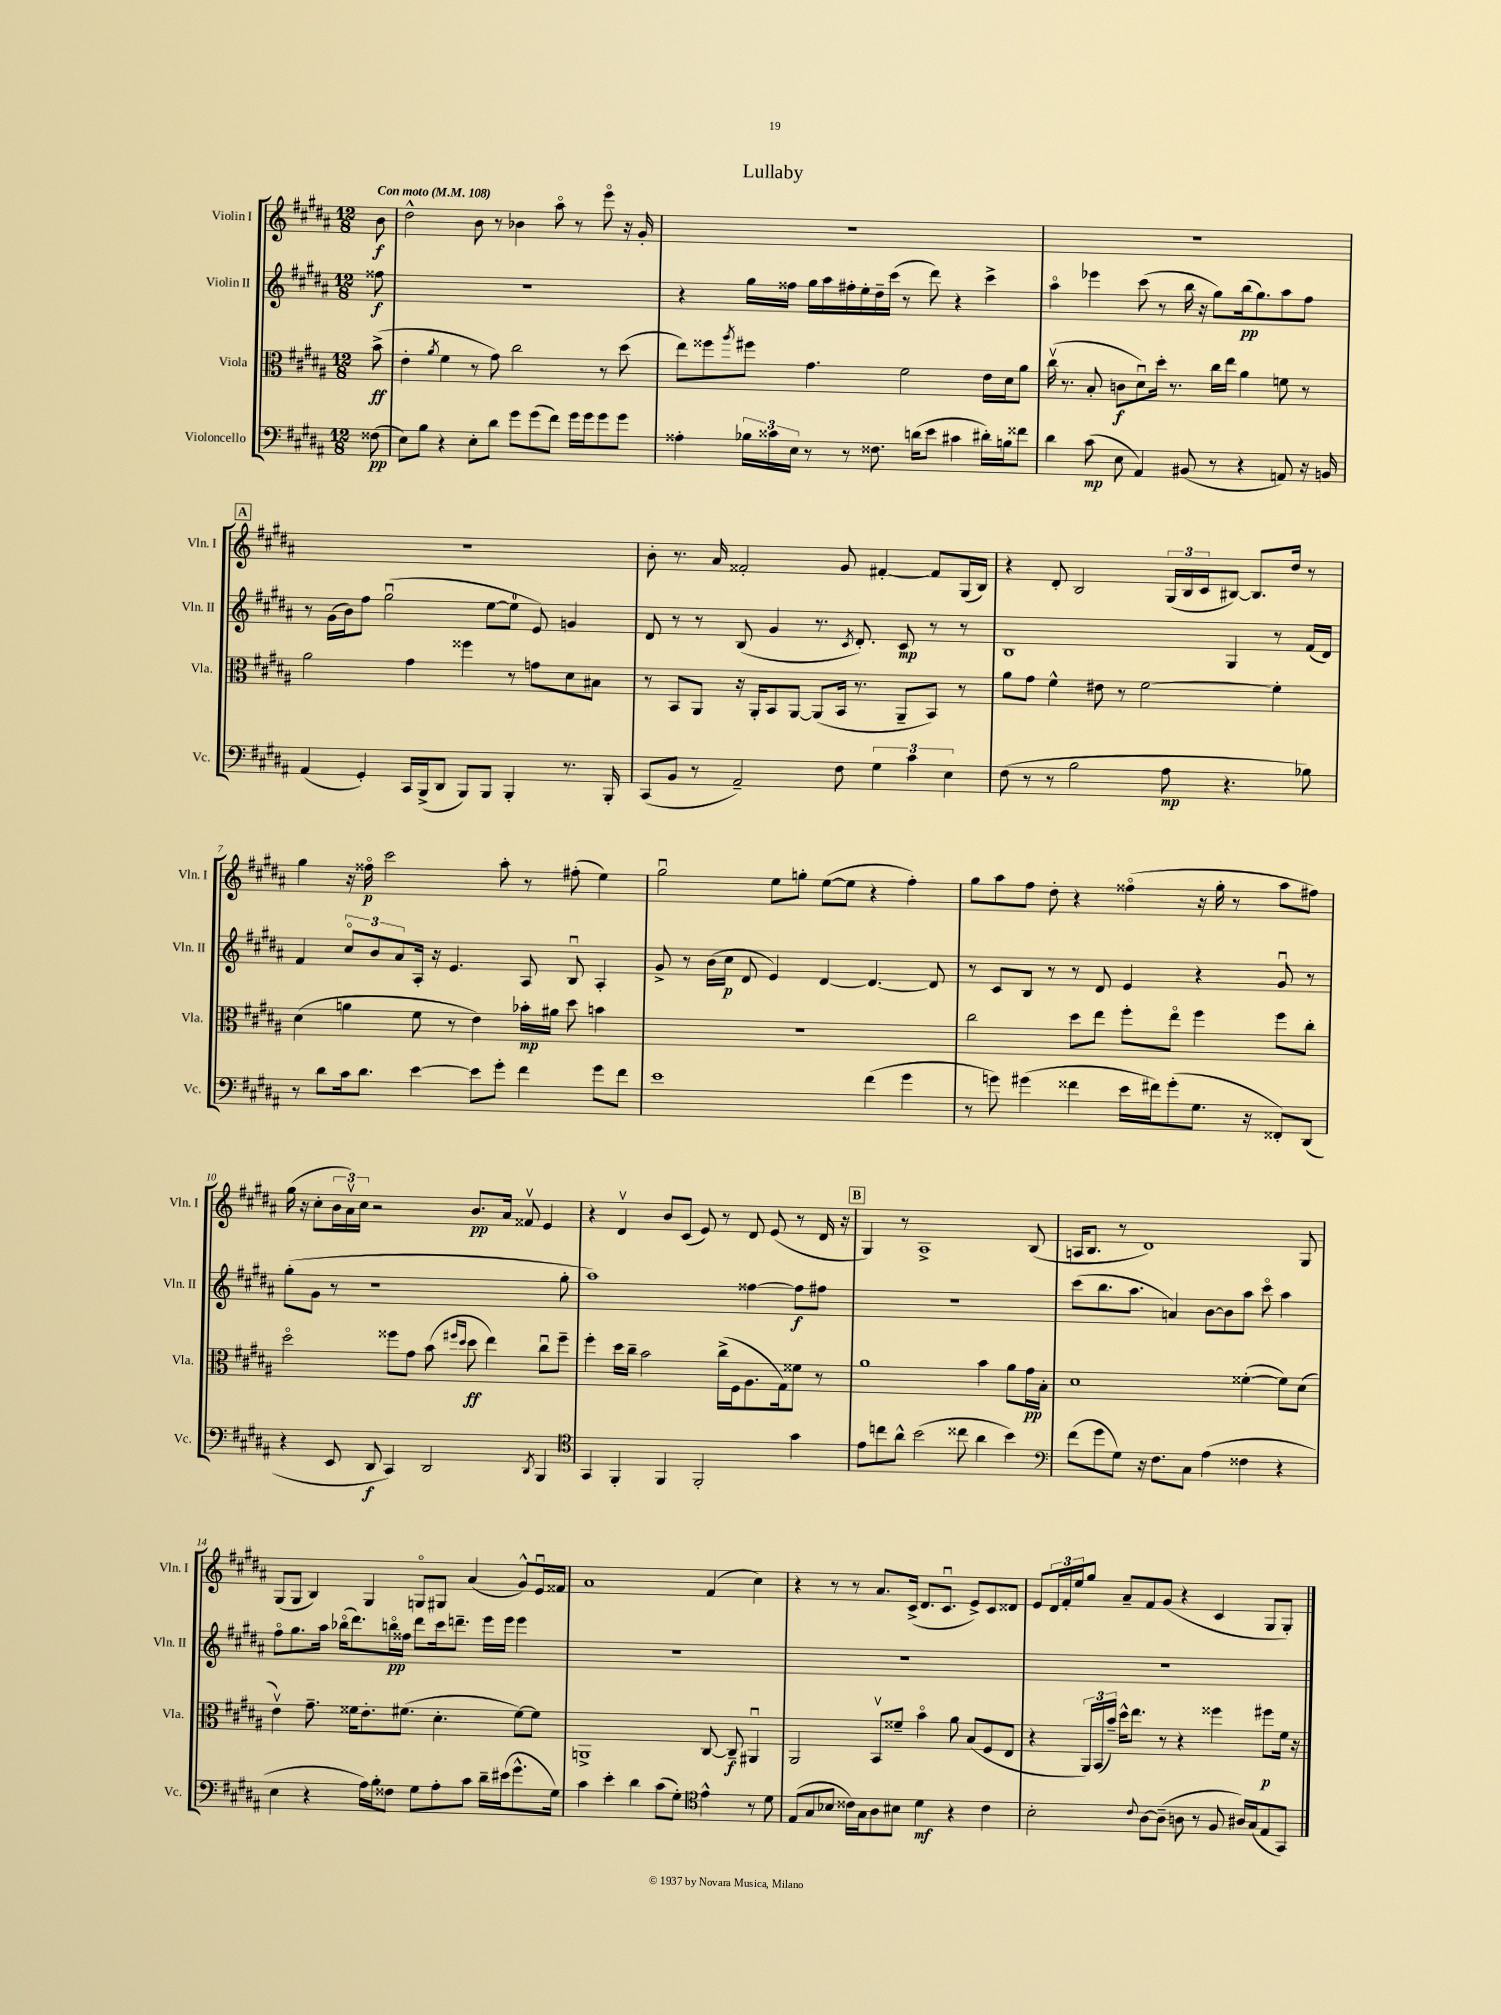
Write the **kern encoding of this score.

**kern	**dynam	**kern	**dynam	**kern	**dynam	**kern	**dynam
*part4	*part4	*part3	*part3	*part2	*part2	*part1	*part1
*staff4	*staff4	*staff3	*staff3	*staff2	*staff2	*staff1	*staff1
*I"Violoncello	*	*I"Viola	*	*I"Violin II	*	*I"Violin I	*
*I'Vc.	*	*I'Vla.	*	*I'Vln. II	*	*I'Vln. I	*
*clefF4	*	*clefC3	*	*clefG2	*	*clefG2	*
*k[f#c#g#d#a#]	*	*k[f#c#g#d#a#]	*	*k[f#c#g#d#a#]	*	*k[f#c#g#d#a#]	*
*M12/8	*	*M12/8	*	*M12/8	*	*M12/8	*
*MM108	*	*MM108	*	*MM108	*	*MM108	*
=	=	=	=	=	=	=	=
!	!	!	!	!	!	!LO:TX:a:B:t=Con moto	!
(8F##X\	pp	(8b^\	ff	8ff##X\	f	8b\	f
=1	=1	=1	=1	=1	=1	=1	=1
8E\L)	.	4e'\	.	1.r	.	2dd#^^\	.
8B\J	.	.	.	.	.	.	.
.	.	8qa#/	.	.	.	.	.
4r	.	4f#\	.	.	.	.	.
8E'\L	.	8r	.	.	.	8b\	.
8d#\J	.	8g#\)	.	.	.	8r	.
8g#\L	.	2cc#\	.	.	.	4b-X\	.
(8g#\	.	.	.	.	.	.	.
8f#\J)	.	.	.	.	.	8aa#\	.
16g#\LL	.	.	.	.	.	8r	.
16g#\J	.	.	.	.	.	.	.
8g#\	.	8r	.	.	.	8eee\	.
8g#\J	.	(8dd#\	.	.	.	16r	.
.	.	.	.	.	.	16g#'/	.
=2	=2	=2	=2	=2	=2	=2	=2
4A##X'\	.	8ee\L)	.	4r	.	1.r	.
.	.	8ff##X\	.	.	.	.	.
.	.	8qaa#/	.	.	.	.	.
24B-X\LL	.	8ff#X\J	.	16gg#\LL	.	.	.
24c##X\	.	.	.	.	.	.	.
.	.	.	.	16ff##X\JJ	.	.	.
24E\JJ	.	.	.	.	.	.	.
8r	.	4.g#\	.	16gg#\LL	.	.	.
.	.	.	.	16aa#\	.	.	.
8r	.	.	.	16ff#X'\	.	.	.
.	.	.	.	16ee'\	.	.	.
8.F##X\	.	.	.	16dd#~\	.	.	.
.	.	.	.	(16ccc#\JJ	.	.	.
.	.	2f#\	.	8r	.	.	.
(16dn\KL	.	.	.	.	.	.	.
8e\J	.	.	.	8ddd#\)	.	.	.
4c#X\	.	.	.	4r	.	.	.
16d#X'\LL)	.	16e\LL	.	4ccc#^\	.	.	.
16Bn\J	.	16d#\J	.	.	.	.	.
8f##X\J	.	8a#\J	.	.	.	.	.
=3	=3	=3	=3	=3	=3	=3	=3
4d#\	.	(16cc#v\	.	4aa#\	.	1.r	.
.	.	8.r	.	.	.	.	.
(8c#\	mp	8B'/	.	4eee-X\	.	.	.
8E\	.	8cn\L	f	.	.	.	.
4AA#/)	.	8d#u\)	.	(8ccc#\	.	.	.
.	.	16dd#'\Jk	.	8r	.	.	.
.	.	8.r	.	.	.	.	.
(8BB#X/	.	.	.	16bb\	.	.	.
.	.	.	.	16r	.	.	.
8r	.	16cc#\LL	.	8gg#\L)	.	.	.
.	.	16ee\JJ	.	.	.	.	.
4r	.	4a#\	.	(16bb\k	pp	.	.
.	.	.	.	8.gg#\)	.	.	.
8AAn/)	.	8fn\	.	8aa#\	.	.	.
16r	.	8r	.	8ff#\J	.	.	.
16BBn/	.	.	.	.	.	.	.
!!LO:LB:g=z
!!LO:REH:place=s1:t=A
=4	=4	=4	=4	=4	=4	=4	=4
(4AA#/	.	2a#\	.	8r	.	1.r	.
.	.	.	.	(16g#\LL	.	.	.
.	.	.	.	16b\J)	.	.	.
4GG#'/)	.	.	.	8ff#\J	.	.	.
.	.	.	.	(2gg#u\	.	.	.
16CC#/LL	.	4g#\	.	.	.	.	.
(16BBB^/J	.	.	.	.	.	.	.
8DD#/J	.	.	.	.	.	.	.
8BBB/L)	.	4ff##X\	.	.	.	.	.
8BBB/J	.	.	.	[8ee\L	.	.	.
4BBB'/	.	8r	.	8ee\J]	.	.	.
.	.	8gn\L	.	8e/)	.	.	.
8.r	.	8d#\	.	4gn/	.	.	.
.	.	8B#X\J	.	.	.	.	.
16BBB'/	.	.	.	.	.	.	.
=5	=5	=5	=5	=5	=5	=5	=5
(8CC#/L	.	8r	.	8d#/	.	8b'\	.
8BB/J	.	8BB/L	.	8r	.	8.r	.
8r	.	8AA#/J	.	8r	.	.	.
.	.	.	.	.	.	16a#/	.
2AA#~/)	.	16r	.	(8B/	.	2f##X'/	.
.	.	16AA#'/KL	.	.	.	.	.
.	.	8BB/	.	4g#/	.	.	.
.	.	[8AA#/J	.	.	.	.	.
.	.	(8AA#/L]	.	8.r	.	.	.
8F#\	.	16BB/Jk	.	.	.	8g#/	.
.	.	.	.	8qc#/	.	.	.
.	.	8.r	.	8.d#'/)	.	.	.
6G#\	.	.	.	.	.	[4f#X'/	.
.	.	8AA#~/L	.	8c#/	mp	.	.
6c#\	.	.	.	.	.	.	.
.	.	8BB/J)	.	8r	.	8f#/L]	.
6E\	.	.	.	.	.	.	.
.	.	8r	.	8r	.	(16G#/L	.
.	.	.	.	.	.	16B/JJ)	.
=6	=6	=6	=6	=6	=6	=6	=6
(8F#\	.	8a#\L	.	1B	.	4r	.
8r	.	8g#\J	.	.	.	.	.
8r	.	4f#^^\	.	.	.	8d#'/	.
2B\	.	.	.	.	.	2B/	.
.	.	8e#X\	.	.	.	.	.
.	.	8r	.	.	.	.	.
.	.	[2f#\	.	.	.	.	.
8A#\	mp	.	.	.	.	(24G#/LL	.
.	.	.	.	.	.	24B/	.
.	.	.	.	.	.	24c#/J	.
4.r	.	.	.	4G#/	.	[8B#X/J)	.
.	.	.	.	.	.	8.B#/L]	.
.	.	4f#'\]	.	8r	.	.	.
.	.	.	.	.	.	16dd#/Jk	.
8B-X\)	.	.	.	(16f#/LL	.	8r	.
.	.	.	.	16d#/JJ)	.	.	.
!!LO:LB:g=z
=7	=7	=7	=7	=7	=7	=7	=7
8r	.	(4d#\	.	4f#/	.	4gg#\	.
8d#\L	.	.	.	.	.	.	.
16c#\k	.	4an\	.	12cc#/L	.	16r	.
8.d#\J	.	.	.	.	.	16ff##X\	p
.	.	.	.	12b/	.	.	.
.	.	.	.	.	.	2ccc#\	.
.	.	.	.	12a#/	.	.	.
[4e\	.	8f#\	.	16A#'/Jk	.	.	.
.	.	.	.	16r	.	.	.
.	.	8r	.	4.e/	.	.	.
8e\L]	.	4e\)	.	.	.	.	.
8g#'\J	.	.	.	.	.	8aa#'\	.
4f#\	.	16b-X'\LL	mp	8A#/	.	8r	.
.	.	16a#X\JJ	.	.	.	.	.
.	.	8dd#\	.	8Bu/	.	(8ff#X'\	.
8g#\L	.	4bn\	.	4A#'/	.	4ee\)	.
8f#\J	.	.	.	.	.	.	.
=8	=8	=8	=8	=8	=8	=8	=8
1e	.	1.r	.	8g#^/	.	2gg#u\	.
.	.	.	.	8r	.	.	.
.	.	.	.	(16b\LL	.	.	.
.	.	.	.	16cc#\JJ	p	.	.
.	.	.	.	8d#/	.	.	.
.	.	.	.	4e/)	.	8ee\L	.
.	.	.	.	.	.	8ggn'\J	.
.	.	.	.	[4d#/	.	([8ee\L	.
.	.	.	.	.	.	8ee\J]	.
(4f#\	.	.	.	4.d#/_	.	4r	.
4g#\	.	.	.	.	.	4ff#'\)	.
.	.	.	.	8d#/]	.	.	.
=9	=9	=9	=9	=9	=9	=9	=9
8r	.	2cc#\	.	8r	.	8gg#\L	.
8gn\)	.	.	.	8c#/L	.	8aa#\	.
(4g#X\	.	.	.	8B/J	.	8ff#\J	.
.	.	.	.	8r	.	8dd#'\	.
4f##X\	.	8dd#\L	.	8r	.	4r	.
.	.	8ee\J	.	8d#/	.	.	.
16e\LL	.	8ff#'\L	.	4e/	.	(4ff##X\	.
16f#X\J)	.	.	.	.	.	.	.
(8g#'\	.	8ee\J	.	.	.	.	.
8.G#\J	.	4ff#\	.	4r	.	16r	.
.	.	.	.	.	.	16gg#'\	.
.	.	.	.	.	.	8r	.
16r	.	.	.	.	.	.	.
8FF##X'/L)	.	8ff#\L	.	8g#u/	.	8aa#\L	.
(8DD#/J	.	8cc#'\J	.	8r	.	8ff#X\J)	.
!!LO:LB:g=z
=10	=10	=10	=10	=10	=10	=10	=10
4r	.	2dd#\	.	(8gg#'\L	.	(16gg#\	.
.	.	.	.	.	.	16r	.
.	.	.	.	8g#\J	.	8cc#'\L	.
8EE/	.	.	.	8r	.	24b\L	.
.	.	.	.	.	.	24a#v\)	.
.	.	.	.	.	.	24cc#\JJ	.
8DD#/	f	.	.	1r	.	2r	.
4CC#/)	.	8ff##X\L	.	.	.	.	.
.	.	8g#\J	.	.	.	.	.
2DD#/	.	(8b\	.	.	.	.	.
.	.	16qqff#X/LL	.	.	.	.	.
.	.	16qqdd#/JJ	.	.	.	.	.
.	.	8dd#\	ff	.	.	8.b/L	pp
.	.	4ee\)	.	.	.	.	.
.	.	.	.	.	.	16a#/Jk	.
.	.	.	.	.	.	8f##Xv/	.
8qDD#/	.	.	.	.	.	.	.
4BBB/	.	8cc#u\L	.	.	.	4e/	.
.	.	8ff#~\J	.	8gg#'\	.	.	.
=11	=11	=11	=11	=11	=11	=11	=11
*clefC4	*	*	*	*	*	*	*
4GG#/	.	4ff#'\	.	1aa#)	.	4r	.
4FF#'/	.	16dd#\LL	.	.	.	4d#v/	.
.	.	16cc#~\JJ	.	.	.	.	.
.	.	2b\	.	.	.	.	.
4FF#/	.	.	.	.	.	8b/L	.
.	.	.	.	.	.	(8c#/J	.
2FF#'/	.	.	.	.	.	8e/)	.
.	.	(16cc#^\LL	.	.	.	8r	.
.	.	16F#\J	.	.	.	.	.
.	.	8.A#\	.	[4ff##X\	.	8d#/	.
.	.	.	.	.	.	(8e/	.
.	.	16G#\k)	.	.	.	.	.
4g#\	.	8f##X\J	.	8ff##\L]	f	8r	.
.	.	8r	.	8ff#X\J	.	16d#/	.
.	.	.	.	.	.	16r	.
!!LO:REH:place=s1:t=B
=12	=12	=12	=12	=12	=12	=12	=12
8e\L	.	1a#	.	1.r	.	4G#/)	.
8ccn\	.	.	.	.	.	.	.
8a#^^\J	.	.	.	.	.	8r	.
(2b\	.	.	.	.	.	1A#^	.
8cc##X\	.	.	.	.	.	.	.
4a#\	.	4b\	.	.	.	.	.
4b\)	.	8a#\L	.	.	.	.	.
.	.	16g#\L	pp	.	.	(8B/	.
.	.	16B'\JJ	.	.	.	.	.
=13	=13	=13	=13	=13	=13	=13	=13
*clefF4	*	*	*	*	*	*	*
(8f#\L	.	1d#	.	(8ccc#\L	.	16An/KL	.
.	.	.	.	.	.	8.B/J	.
8g#\	.	.	.	8.bb\	.	.	.
8G#\J)	.	.	.	.	.	8r	.
.	.	.	.	8.aa#\J	.	.	.
16r	.	.	.	.	.	1d#)	.
8.F#\L	.	.	.	.	.	.	.
.	.	.	.	4an/)	.	.	.
8C#\J	.	.	.	.	.	.	.
(4A#\	.	.	.	[8b\L	.	.	.
.	.	.	.	8b\]	.	.	.
4F##X\	.	([4f##X'\	.	8aa#\J	.	.	.
.	.	.	.	8ccc#\	.	.	.
4r	.	8f##\L])	.	4aa#\	.	.	.
.	.	(8d#\J	.	.	.	8G#/	.
!!LO:LB:g=z
=14	=14	=14	=14	=14	=14	=14	=14
4E\	.	4ev\)	.	8ff#\L	.	(8G#/L	.
.	.	.	.	8.gg#\	.	8G#/J	.
4r	.	8.g#~\	.	.	.	4B/)	.
.	.	.	.	16aa#\Jk	.	.	.
.	.	.	.	(16bb-X\KL	.	.	.
.	.	16f##X\KL	.	8.ddd#\)	.	.	.
16A#\LL)	.	8.e'\	.	.	.	4G#/	.
16B'\J	.	.	.	.	.	.	.
8F##X\J	.	.	.	16bbn\L	pp	.	.
.	.	(8.f#X\J	.	16ff##X\JJ	.	.	.
8G#\L	.	.	.	8ddd#\L	.	8Gn/L	.
8A#'\	.	4.d#'\	.	16ccc#\k	.	8G#X/J	.
.	.	.	.	8.dddn~\J	.	.	.
8c#\J	.	.	.	.	.	(4a#/	.
16d#~\LL	.	.	.	16eee\LL	.	.	.
(16e#X\J	.	.	.	16eee\JJ	.	.	.
8.g#^^\	.	[8f#\L)	.	4eee\	.	8g#^^/L)	.
.	.	8f#\J]	.	.	.	16eu/L	.
16G#\Jk)	.	.	.	.	.	16f##X/JJ	.
=15	=15	=15	=15	=15	=15	=15	=15
4c#\	.	1AAn^	.	1.r	.	1a#	.
4e'\	.	.	.	.	.	.	.
4d#\	.	.	.	.	.	.	.
(8c#\L	.	.	.	.	.	.	.
8G#'\J)	.	.	.	.	.	.	.
*clefC4	*	*	*	*	*	*	*
4e^^\	.	[8C#/	.	.	.	(4f#/	.
.	.	8C#~/]	f	.	.	.	.
8r	.	4AA#Xu/	.	.	.	4cc#\)	.
8d#\	.	.	.	.	.	.	.
=16	=16	=16	=16	=16	=16	=16	=16
(8E/L	.	2AA#/	.	1.r	.	4r	.
8G#/	.	.	.	.	.	.	.
8B-X/J	.	.	.	.	.	8r	.
16c##X\LL)	.	.	.	.	.	8r	.
16G#\J	.	.	.	.	.	.	.
8A#\	.	8BBv/L	.	.	.	8.a#/L	.
8B#X\J	.	8f##X~/J	.	.	.	.	.
.	.	.	.	.	.	(16c#^/Jk	.
4d#\	mf	4b\	.	.	.	8.d#/L	.
.	.	.	.	.	.	8.c#u/J	.
4r	.	8a#\	.	.	.	.	.
.	.	(8B/L	.	.	.	8e^/L)	.
4c##\	.	8F#/	.	.	.	8c#/	.
.	.	8E/J	.	.	.	8d##X/J	.
=17	=17	=17	=17	=17	=17	=17	=17
2B'\	.	4r	.	1.r	.	8e/L	.
.	.	.	.	.	.	24d#/L	.
.	.	.	.	.	.	24f#'/	.
.	.	.	.	.	.	24ee/J	.
.	.	24AA#/LL)	.	.	.	8gg#/J	.
.	.	(24BB/	.	.	.	.	.
.	.	24b~/JJ)	.	.	.	.	.
.	.	16dd#^^\KL	.	.	.	8a#~/L	.
.	.	8.ee\J	.	.	.	.	.
8qqc#/	.	.	.	.	.	.	.
[8A#\L	.	.	.	.	.	8f#/	.
(8A#~\J]	.	8r	.	.	.	(8g#/J	.
8An\	.	4r	.	.	.	4r	.
8r	.	.	.	.	.	.	.
8F#/	.	4ff##X\	.	.	.	4c#/	.
16A#X/LL)	.	.	.	.	.	.	.
(16G#/J	.	.	.	.	.	.	.
8E/	.	8ff#X\L	p	.	.	8G#/L	.
8GG#/J)	.	16f#\Jk	.	.	.	8G#'/J)	.
.	.	16r	.	.	.	.	.
==	==	==	==	==	==	==	==
*-	*-	*-	*-	*-	*-	*-	*-
